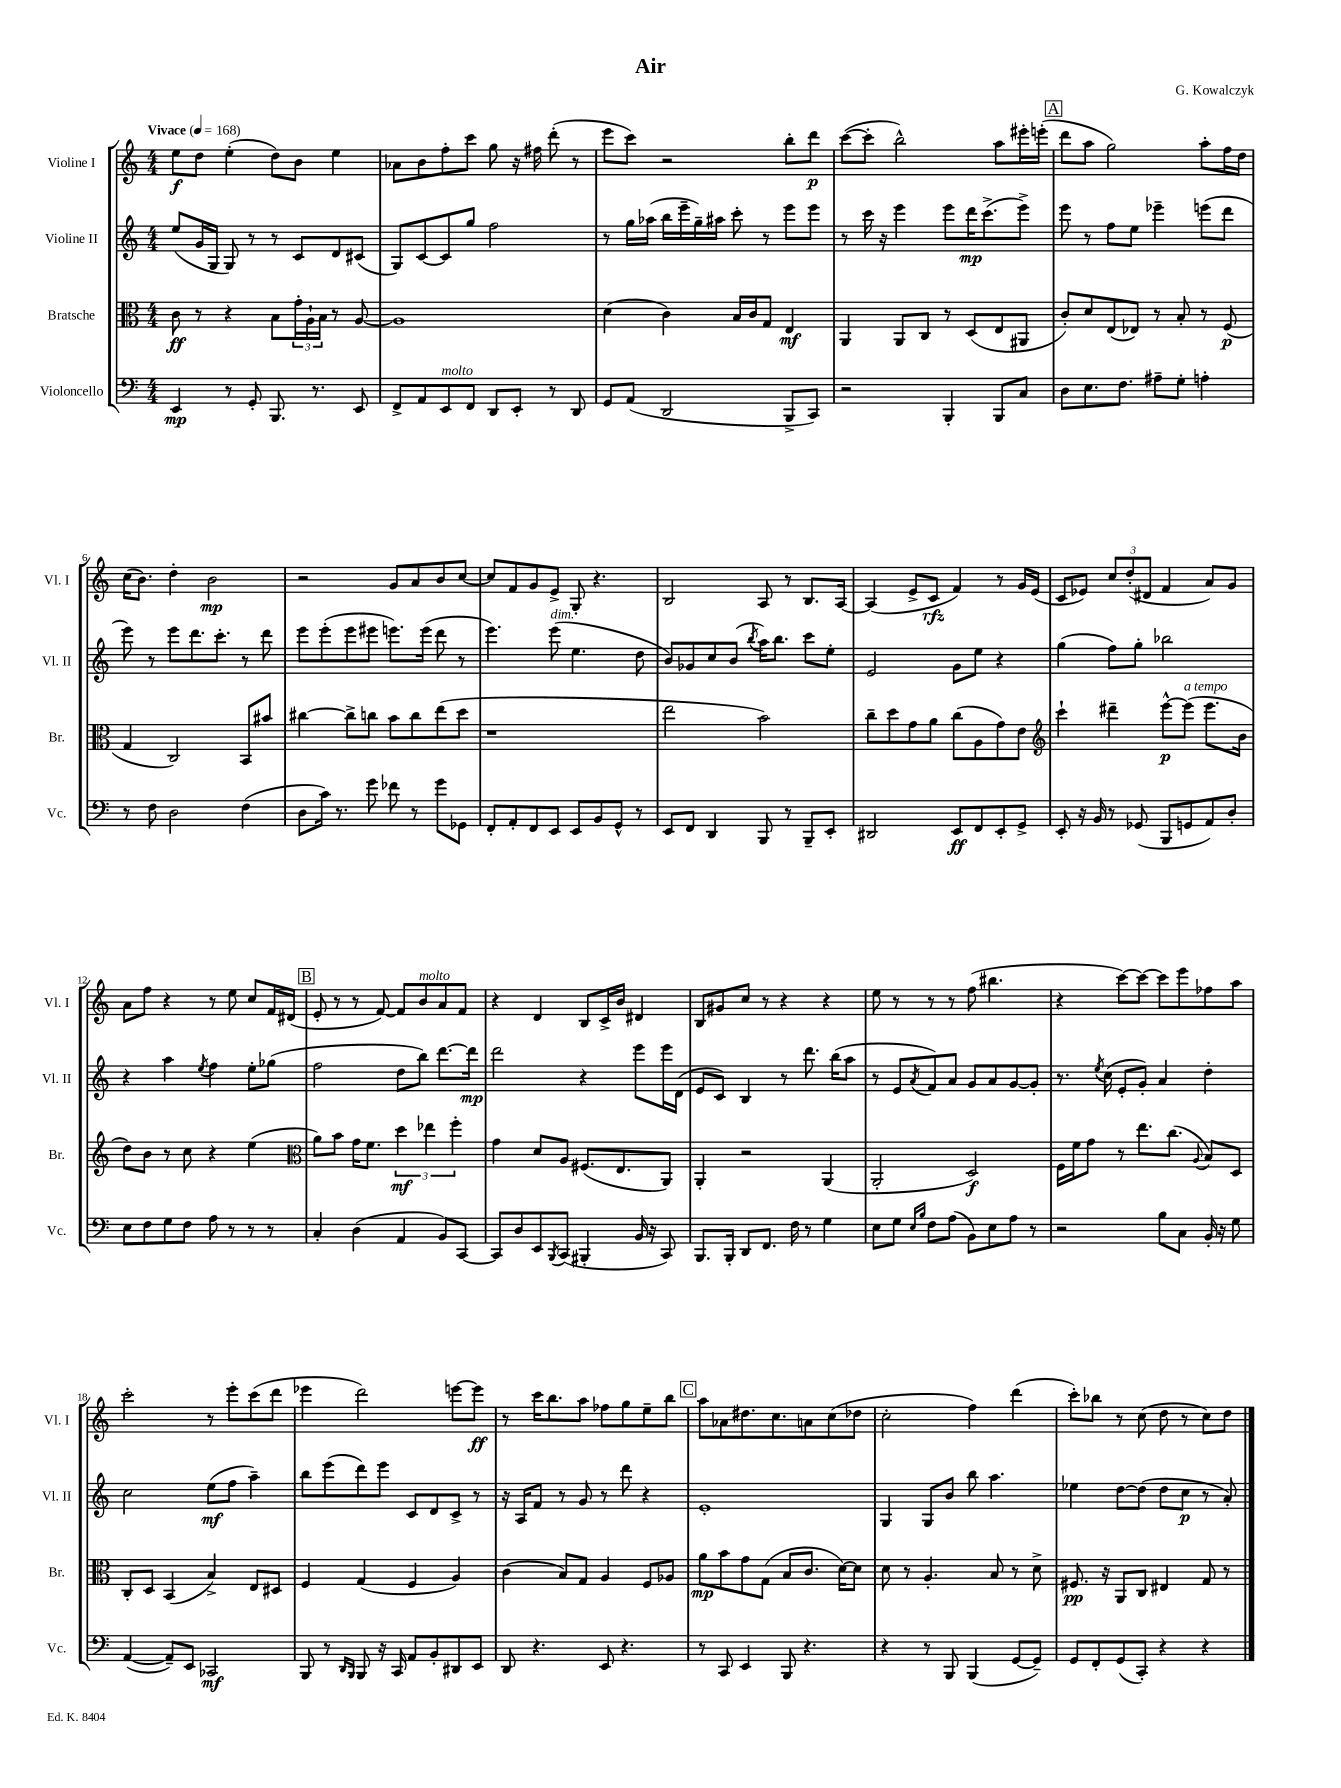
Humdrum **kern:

**kern	**dynam	**kern	**dynam	**kern	**dynam	**kern	**dynam
*part4	*part4	*part3	*part3	*part2	*part2	*part1	*part1
*staff4	*staff4	*staff3	*staff3	*staff2	*staff2	*staff1	*staff1
*I"Violoncello	*	*I"Bratsche	*	*I"Violine II	*	*I"Violine I	*
*I'Vc.	*	*I'Br.	*	*I'Vl. II	*	*I'Vl. I	*
*clefF4	*	*clefC3	*	*clefG2	*	*clefG2	*
*k[]	*	*k[]	*	*k[]	*	*k[]	*
*M4/4	*	*M4/4	*	*M4/4	*	*M4/4	*
*MM168	*	*MM168	*	*MM168	*	*MM168	*
=1	=1	=1	=1	=1	=1	=1	=1
!	!	!	!	!	!	!LO:TX:a:B:t=Vivace	!
4EE/	mp	8c\	ff	(8ee/L	.	8ee\L	f
.	.	8r	.	16g/L	.	8dd\J	.
.	.	.	.	16G/JJ	.	.	.
8r	.	4r	.	8G/)	.	(4ee'\	.
8GG'/	.	.	.	8r	.	.	.
8.BBB/	.	8B\L	.	8r	.	8dd\L)	.
.	.	24g'\L	.	8c/L	.	8b\J	.
.	.	24A`\	.	.	.	.	.
8.r	.	.	.	.	.	.	.
.	.	24B\JJ	.	.	.	.	.
.	.	8r	.	8d/	.	4ee\	.
8EE/	.	[8A/	.	(8c#X/J	.	.	.
=2	=2	=2	=2	=2	=2	=2	=2
8FF^/L	.	1A]	.	8G/L)	.	8a-X\L	.
8AA/	.	.	.	[8c/	.	8b\	.
!LO:TX:a:i:t=molto	!	!	!	!	!	!	!
8EE/	.	.	.	8c/]	.	8ff'\	.
8FF/J	.	.	.	8gg/J	.	8ccc\J	.
8DD/L	.	.	.	2ff\	.	8gg\	.
8EE'/J	.	.	.	.	.	16r	.
.	.	.	.	.	.	16ff#X\	.
8r	.	.	.	.	.	(8ddd'\	.
8DD/	.	.	.	.	.	8r	.
=3	=3	=3	=3	=3	=3	=3	=3
8GG/L	.	(4d\	.	8r	.	8eee\L	.
(8AA/J	.	.	.	16gg\LL	.	8ccc\J)	.
.	.	.	.	(16aa-X\JJ	.	.	.
2DD/	.	4c\)	.	16bb\LL	.	2r	.
.	.	.	.	16eee~\	.	.	.
.	.	.	.	16gg~\)	.	.	.
.	.	.	.	16aa#X\JJ	.	.	.
.	.	16B/LL	.	8ccc'\	.	.	.
.	.	16c/J	.	.	.	.	.
.	.	8G/J	.	8r	.	.	.
8BBB^/L	.	4E/	mf	8eee\L	.	8bb'\L	.
8CC/J)	.	.	.	8eee\J	.	8ddd\J	p
=4	=4	=4	=4	=4	=4	=4	=4
2r	.	4AA/	.	8r	.	([8ccc\L	.
.	.	.	.	16ccc\	.	8ccc'\J]	.
.	.	.	.	16r	.	.	.
.	.	8AA/L	.	4eee\	.	2bb^^\)	.
.	.	8C/J	.	.	.	.	.
4BBB'/	.	8r	.	8eee\L	.	.	.
.	.	(8D/L	.	16ddd\K	mp	.	.
.	.	.	.	(8.ccc^\	.	.	.
8BBB/L	.	8E/	.	.	.	8aa\L	.
8C/J	.	8AA#X/J	.	8eee^\J)	.	16eee#X'\L	.
.	.	.	.	.	.	(16eeen'\JJ	.
!!LO:REH:place=s1:t=A
=5	=5	=5	=5	=5	=5	=5	=5
8D\L	.	8c'/L)	.	8eee\	.	8ddd\L	.
8.E\	.	8d/	.	8r	.	8aa\J	.
.	.	(8E/	.	8ff\L	.	2gg\)	.
8.F\J	.	.	.	.	.	.	.
.	.	8E-X/J)	.	8ee\J	.	.	.
8A#X~\L	.	8r	.	4eee-X~\	.	.	.
8G'\J	.	8B'/	.	.	.	.	.
4An'\	.	8r	.	(8eeen\L	.	8aa'\L	.
.	.	(8F/	p	8ddd\J	.	16ff\L	.
.	.	.	.	.	.	16dd\JJ	.
!!LO:LB:g=z
=6	=6	=6	=6	=6	=6	=6	=6
8r	.	4G/	.	8eee\)	.	(16cc\KL	.
.	.	.	.	.	.	8.b\J)	.
8F\	.	.	.	8r	.	.	.
2D\	.	2C/)	.	8eee\L	.	4dd'\	.
.	.	.	.	8.ddd\	.	.	.
.	.	.	.	.	.	2b\	mp
.	.	.	.	8.ccc'\J	.	.	.
(4F\	.	8BB/L	.	8r	.	.	.
.	.	8b#X/J	.	8ddd\	.	.	.
=7	=7	=7	=7	=7	=7	=7	=7
8D\L	.	[4cc#X\	.	8eee\L	.	2r	.
16c\Jk)	.	.	.	(8eee'\	.	.	.
8.r	.	.	.	.	.	.	.
.	.	8cc#^\L]	.	8eee\	.	.	.
8g\	.	8ccn\J	.	8eee#X\J	.	.	.
8f-X\	.	8b\L	.	8.eeen\L)	.	8g/L	.
8r	.	8cc\	.	.	.	8a/	.
.	.	.	.	(16eee\Jk	.	.	.
8g\L	.	(8ee\	.	8ddd\	.	8b/	.
8GG-X\J	.	8dd\J	.	8r	.	[8cc/J	.
=8	=8	=8	=8	=8	=8	=8	=8
8FF'/L	.	1r	.	4.eee\)	.	8cc/L]	.
8AA'/	.	.	.	.	.	8f/	.
8FF/	.	.	.	.	.	8g/	.
!	!	!	!	!LO:TX:a:i:t=dim.	!	!	!
8EE/J	.	.	.	(8eee\	.	8e^/J	.
8EE/L	.	.	.	4.ee\	.	8G'/	.
8BB/	.	.	.	.	.	4.r	.
8GG^^/J	.	.	.	.	.	.	.
8r	.	.	.	8dd\	.	.	.
=9	=9	=9	=9	=9	=9	=9	=9
8EE/L	.	2ee\	.	8b/L)	.	2B/	.
8FF/J	.	.	.	8g-X/	.	.	.
4DD/	.	.	.	8cc/	.	.	.
.	.	.	.	(8b/J	.	.	.
.	.	.	.	8qbb/	.	.	.
8BBB/	.	2b\)	.	16aa\KL)	.	8A/	.
.	.	.	.	8.bb\J	.	.	.
8r	.	.	.	.	.	8r	.
8BBB~/L	.	.	.	8ccc\L	.	8.B/L	.
8EE'/J	.	.	.	8ee'\J	.	.	.
.	.	.	.	.	.	[16A/Jk	.
=10	=10	=10	=10	=10	=10	=10	=10
2DD#X/	.	8cc~\L	.	2e/	.	(4A/]	.
.	.	8dd\	.	.	.	.	.
.	.	8g\	.	.	.	8e^/L	.
.	.	8a\J	.	.	.	8c/J	rfz
8EE/L	ff	(8cc\L	.	8g\L	.	4f/)	.
8FF/	.	8A\	.	8ee\J	.	.	.
8EE'/	.	8g\)	.	4r	.	8r	.
8GG^/J	.	8e\J	.	.	.	16g/LL	.
.	.	.	.	.	.	(16e/JJ	.
=11	=11	=11	=11	=11	=11	=11	=11
*	*	*clefG2	*	*	*	*	*
8EE'/	.	4ccc`\	.	(4gg\	.	8c/L	.
16r	.	.	.	.	.	8e-X/J)	.
16BB/	.	.	.	.	.	.	.
8r	.	4ddd#X~\	.	8ff\L)	.	12cc/L	.
.	.	.	.	.	.	(12dd'/	.
(8GG-X/	.	.	.	8gg'\J	.	.	.
.	.	.	.	.	.	12d#X/J	.
8BBB/L	.	[8eee^^\L	p	2bb-X\	.	4f/	.
!	!	!LO:TX:a:i:t=a tempo	!	!	!	!	!
8GGn/	.	(8eee\J]	.	.	.	.	.
8AA/)	.	8.eee\L	.	.	.	8a/L)	.
8D'/J	.	.	.	.	.	8g/J	.
.	.	16b\Jk	.	.	.	.	.
!!LO:LB:g=z
=12	=12	=12	=12	=12	=12	=12	=12
8E\L	.	8dd\L)	.	4r	.	8a\L	.
8F\	.	8b\J	.	.	.	8ff\J	.
8G\	.	8r	.	4aa\	.	4r	.
8F\J	.	8cc\	.	.	.	.	.
.	.	.	.	8qee/	.	.	.
8A\	.	4r	.	4ff\	.	8r	.
8r	.	.	.	.	.	8ee\	.
8r	.	(4ee\	.	8ee'\L	.	8cc/L	.
8r	.	.	.	(8gg-X\J	.	16f/L	.
.	.	.	.	.	.	(16d#X/JJ	.
!!LO:REH:place=s1:t=B
=13	=13	=13	=13	=13	=13	=13	=13
*	*	*clefC3	*	*	*	*	*
4C'/	.	8a\L)	.	2ff\	.	8e'/	.
.	.	8b\J	.	.	.	8r	.
(4D\	.	16g\KL	.	.	.	8r	.
.	.	8.f\J	.	.	.	.	.
.	.	.	.	.	.	[8f/)	.
4AA/	.	6dd\	mf	8dd\L	.	8f/L]	.
!	!	!	!	!	!	!LO:TX:a:i:t=molto	!
.	.	.	.	8bb\J)	.	8b/	.
.	.	6ee-X\	.	.	.	.	.
8BB/L)	.	.	.	[8.ddd\L	.	8a/	.
.	.	6ff'\	.	.	.	.	.
[8CC/J	.	.	.	.	.	8f/J	.
.	.	.	.	16ddd\Jk]	mp	.	.
=14	=14	=14	=14	=14	=14	=14	=14
8CC/L]	.	4g\	.	2ddd\	.	4r	.
8D/	.	.	.	.	.	.	.
8EE/	.	8d/L	.	.	.	4d/	.
8qBBB/	.	.	.	.	.	.	.
(8CC/J	.	8A/J	.	.	.	.	.
4BBB#X'/	.	(8.F#X/L	.	4r	.	8B/L	.
.	.	.	.	.	.	16c^/L	.
.	.	8.E/	.	.	.	16b/JJ	.
16BB/	.	.	.	8eee\L	.	4d#X/	.
16r	.	.	.	.	.	.	.
8CC/)	.	8AA/J)	.	16eee\L	.	.	.
.	.	.	.	(16d\JJ	.	.	.
=15	=15	=15	=15	=15	=15	=15	=15
8.BBB/L	.	4AA'/	.	8e/L	.	8B/L	.
.	.	.	.	8c/J)	.	8g#X/	.
16BBB'/Jk	.	.	.	.	.	.	.
8DD/L	.	2r	.	4B/	.	8cc/J	.
8.FF/J	.	.	.	.	.	8r	.
.	.	.	.	8r	.	4r	.
16F\	.	.	.	.	.	.	.
8r	.	.	.	8.ddd\	.	.	.
4G\	.	(4AA/	.	.	.	4r	.
.	.	.	.	(16bb\KL	.	.	.
.	.	.	.	8aa\J	.	.	.
=16	=16	=16	=16	=16	=16	=16	=16
8E\L	.	2AA'/	.	8r	.	8ee\	.
8G\J	.	.	.	8e/L	.	8r	.
16qqE/LL	.	.	.	.	.	.	.
16qqB/JJ	.	.	.	8qa/	.	.	.
8F\L	.	.	.	8f/)	.	8r	.
(8A\J	.	.	.	8a/J	.	8r	.
8BB\L)	.	2D/)	f	8g/L	.	(8ff\	.
8E\	.	.	.	8a/	.	4.bb#X\	.
8A\J	.	.	.	[8g/	.	.	.
8r	.	.	.	8g'/J]	.	.	.
=17	=17	=17	=17	=17	=17	=17	=17
2r	.	16F\LL	.	8.r	.	4r	.
.	.	16f\J	.	.	.	.	.
.	.	8g\J	.	.	.	.	.
.	.	.	.	8qee/	.	.	.
.	.	.	.	(16cc\	.	.	.
.	.	8r	.	8e'/L	.	[8ccc\L)	.
.	.	8.ee\L	.	8g'/J)	.	8ccc\J_	.
8B\L	.	.	.	4a/	.	8ccc\L]	.
.	.	(8.cc\J	.	.	.	.	.
8C\J	.	.	.	.	.	8eee\	.
.	.	8qqA/	.	.	.	.	.
16BB'/	.	8B/L)	.	4dd'\	.	8ff-X\	.
16r	.	.	.	.	.	.	.
8G\	.	8D/J	.	.	.	8aa\J	.
!!LO:LB:g=z
=18	=18	=18	=18	=18	=18	=18	=18
([4AA/	.	8C'/L	.	2cc\	.	2ccc'\	.
.	.	8D/J	.	.	.	.	.
8AA~/L])	.	(4BB/	.	.	.	.	.
8EE/J	.	.	.	.	.	.	.
2CC-X/	mf	4B^/)	.	(8ee\L	mf	8r	.
.	.	.	.	8ff\J	.	8eee'\L	.
.	.	8E/L	.	4aa~\)	.	(8ccc\	.
.	.	8D#X/J	.	.	.	8ddd\J	.
=19	=19	=19	=19	=19	=19	=19	=19
8BBB/	.	4F/	.	8bb\L	.	4eee-X\	.
8r	.	.	.	(8eee\	.	.	.
16qqDD/LL	.	.	.	.	.	.	.
16qqBBB/JJ	.	.	.	.	.	.	.
8BBB/	.	(4G/	.	8ddd\)	.	2ddd\)	.
16r	.	.	.	8eee\J	.	.	.
16CC/	.	.	.	.	.	.	.
8AA/L	.	4F/	.	8c/L	.	.	.
8BB'/	.	.	.	8d/	.	.	.
8DD#X/	.	4A/)	.	8c^/J	.	[8eeen\L	.
8EE/J	.	.	.	8r	.	8eee\J]	ff
=20	=20	=20	=20	=20	=20	=20	=20
8DD/	.	(4c\	.	16r	.	8r	.
.	.	.	.	16A/KL	.	.	.
4.r	.	.	.	8f/J	.	16ccc\KL	.
.	.	.	.	.	.	8.bb\	.
.	.	8B/L)	.	8r	.	.	.
.	.	8G/J	.	8g/	.	8aa\J	.
8EE/	.	4A/	.	8r	.	8ff-X\L	.
4.r	.	.	.	8ddd\	.	8gg\	.
.	.	8F/L	.	4r	.	8ee~\	.
.	.	8A-X/J	.	.	.	8bb\J	.
!!LO:REH:place=s1:t=C
=21	=21	=21	=21	=21	=21	=21	=21
8r	.	8a\L	mp	1e'	.	8aa\L	.
8CC/	.	8b\	.	.	.	8a-X\	.
4EE/	.	8g\	.	.	.	8.dd#X\	.
.	.	(8G\J	.	.	.	.	.
.	.	.	.	.	.	8.cc\	.
8BBB/	.	8B/L	.	.	.	.	.
4.r	.	8.c/J	.	.	.	8an\	.
.	.	.	.	.	.	(8cc\	.
.	.	[16d\KL)	.	.	.	.	.
.	.	8d\J]	.	.	.	8dd-X\J	.
=22	=22	=22	=22	=22	=22	=22	=22
4r	.	8d\	.	4G/	.	2cc'\	.
.	.	8r	.	.	.	.	.
8r	.	4.A'/	.	8G/L	.	.	.
8BBB/	.	.	.	8b/J	.	.	.
(4BBB/	.	.	.	8bb\	.	4ff\)	.
.	.	8B/	.	4.aa\	.	.	.
[8GG/L	.	8r	.	.	.	(4ddd\	.
8GG~/J])	.	8d^\	.	.	.	.	.
=23	=23	=23	=23	=23	=23	=23	=23
8GG/L	.	8.F#X/	pp	4ee-X\	.	8ccc'\L)	.
8FF'/	.	.	.	.	.	8bb-X\J	.
.	.	16r	.	.	.	.	.
(8GG/	.	8AA/L	.	[8dd\L	.	8r	.
8CC'/J)	.	8C/J	.	(8dd\J]	.	(8cc\	.
4r	.	4E#X/	.	8dd\L	.	8dd\	.
.	.	.	.	8cc\J	p	8r	.
4r	.	8G/	.	8r	.	8cc\L)	.
.	.	8r	.	8a'/)	.	8dd\J	.
==	==	==	==	==	==	==	==
*-	*-	*-	*-	*-	*-	*-	*-
